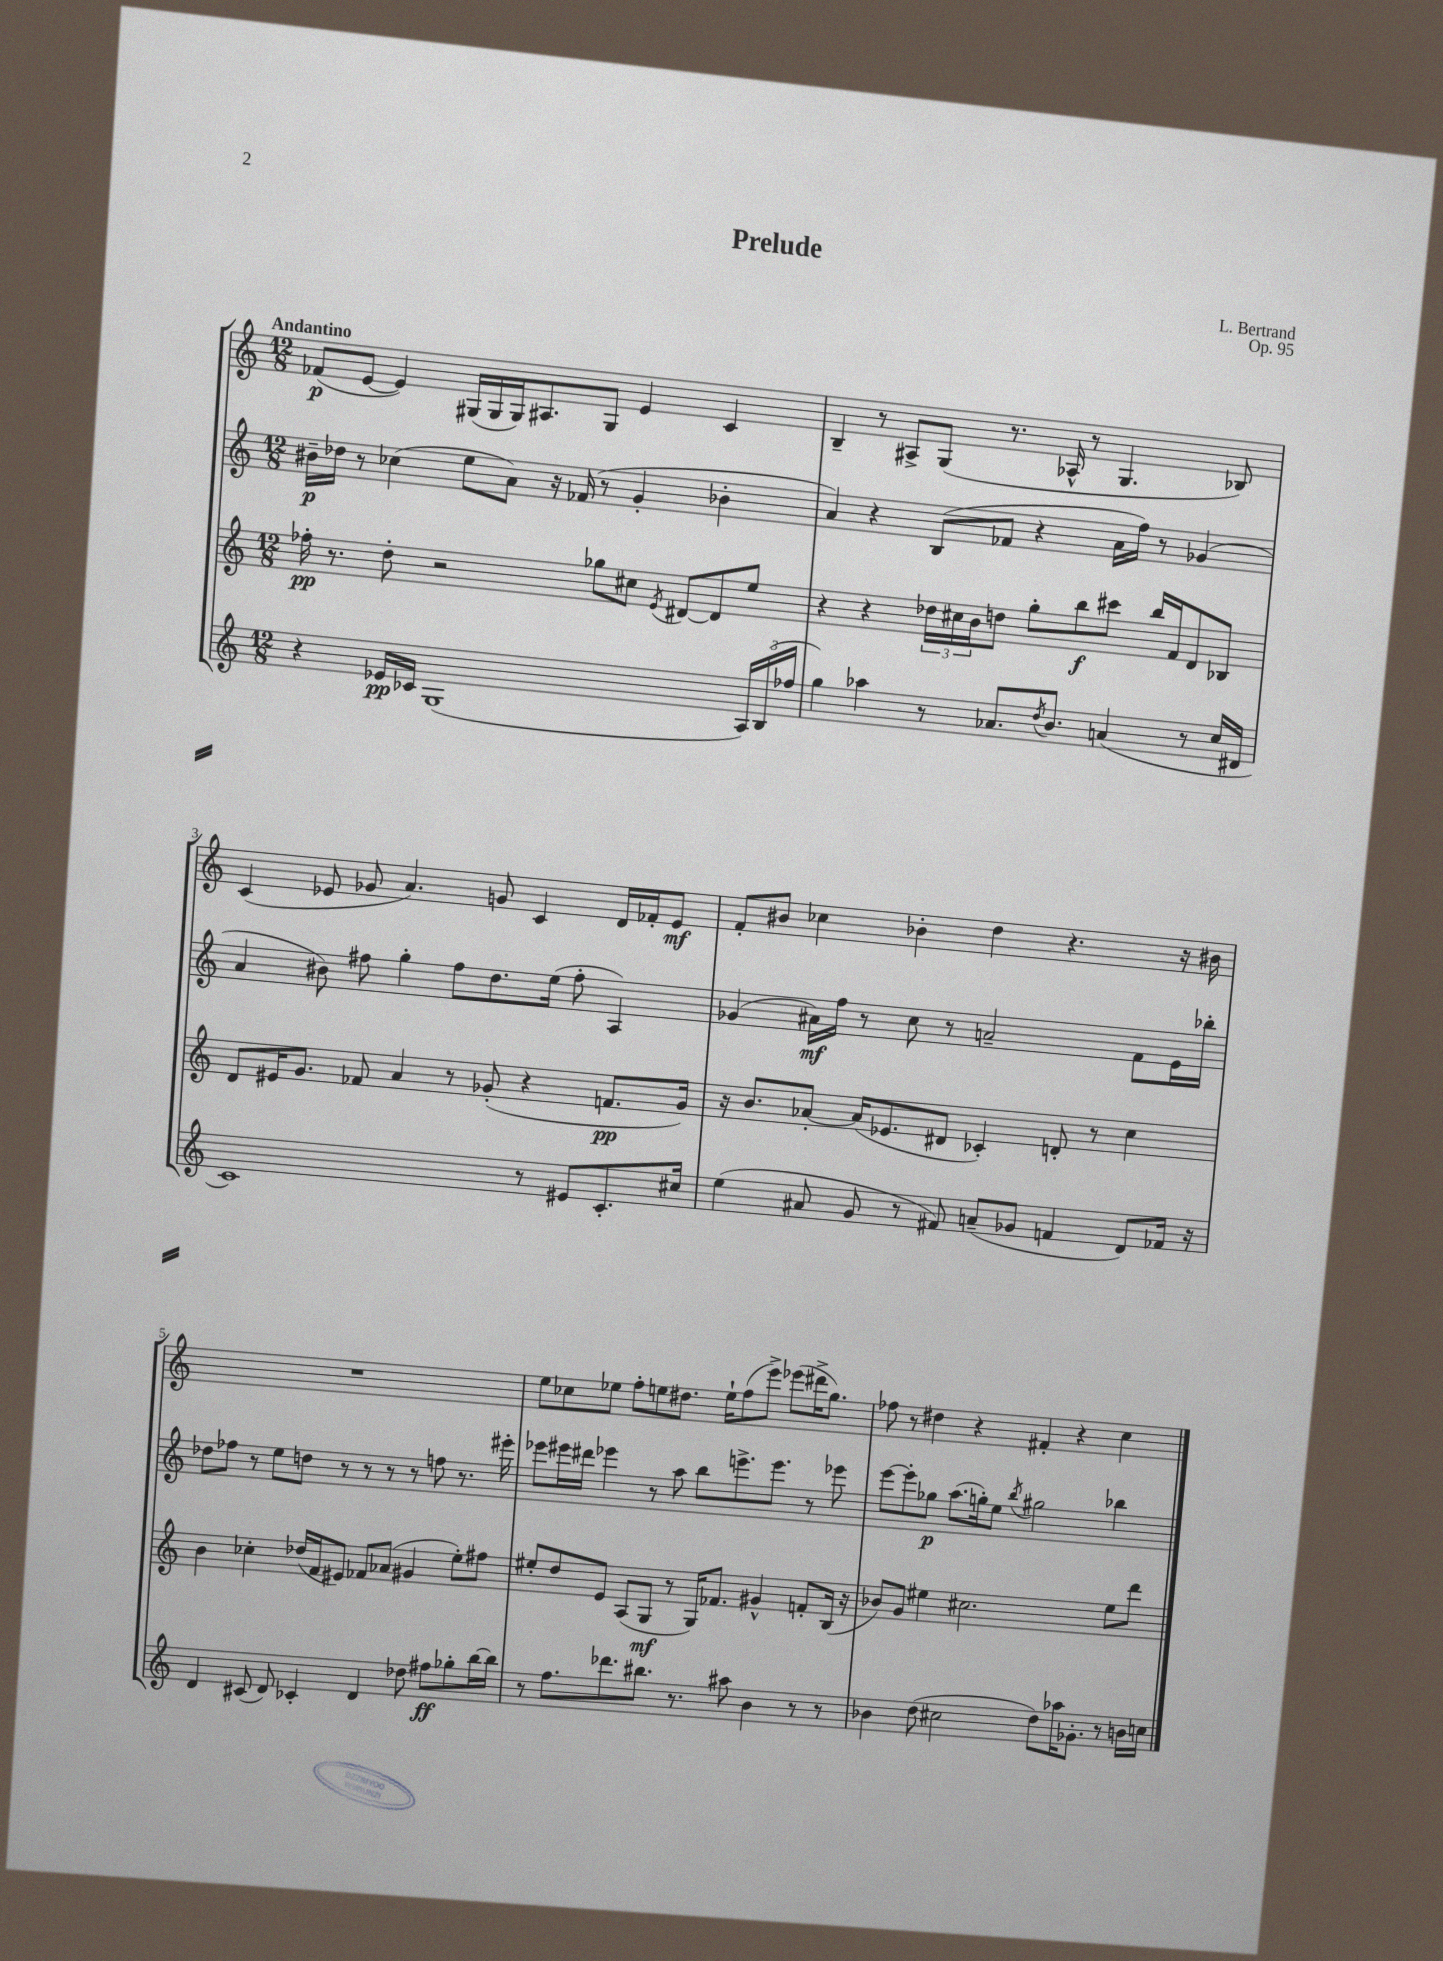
\header { title = "Prelude" composer = "L. Bertrand" opus = "Op. 95" }
<<
\new StaffGroup <<
\new Staff = "s0" {
    \clef treble \key c \major \numericTimeSignature \time 12/8 \tempo "Andantino"
    fes'8\p( e'8~ e'4) gis16( gis16 gis16) ais8. gis8 e'4 c'4 |
    b4-- r8 ais8-> g8( r8. aes16-^ r8 g4. bes8) |
    c'4( ees'8 ges'8 a'4.) g'8 c'4 d'16 fes'16-. ees'8\mf |
    f'8-. bis'8 ces''4 bes'4-. d''4 r4. r16 bis'16 |
    R1. |
    e''8 ces''8 ees''8 f''8-. e''8 dis''8. e''16-! f''8( e'''8->) ees'''8( dis'''16-> g''8.) |
    fes''8 r8 dis''4 r4 fis'4-. r4 c''4 \bar "|." |
}
\new Staff = "s1" {
    \clef treble \key c \major \numericTimeSignature \time 12/8
    bis'16--\p des''16 r8 ces''4( e''8 a'8) r16 fes'16( r8 g'4-. bes'4-. |
    a'4) r4 b8( fes'8 r4 a'16 f''16) r8 ges'4( |
    a'4 bis'8) fis''8 g''4-. fis''8 d''8. e''16( fis''8-. a4) |
    ges'4( ais'16\mf) f''16 r8 c''8 r8 a'2-- f'8 e'16 bes''16-. |
    des''8 fes''8 r8 e''8 d''8 r8 r8 r8 r8 f''8 r8. eis'''16-. |
    ees'''8 eis'''16 dis'''16 ees'''4 r8 a''8 b''8 e'''8.-> e'''8. r8 ees'''8 |
    e'''8~ e'''8-. ges''8\p a''8.( g''16-.) e''8 \acciaccatura { b''8 } gis''2 bes''4 \bar "|." |
}
\new Staff = "s2" {
    \clef treble \key c \major \numericTimeSignature \time 12/8
    fes''16-.\pp r8. d''8-. r2 ges''8 cis''8 \acciaccatura { e'8 } dis'8~ dis'8 e''8 |
    r4 r4 \tuplet 3/2 { des''16 cis''16 b'16 } d''8 g''8-. b''8\f cis'''8 b''16 f'16 d'8 bes8 |
    d'8 eis'16 g'8. fes'8 a'4 r8 ges'8-.( r4 f'8.\pp ges'16) |
    r16 b'8. aes'8~-. aes'16( ees'8. dis'8 ces'4-.) d'8-. r8 c''4 |
    b'4 ces''4-. des''16( f'16 eis'8) fes'8 aes'8( gis'4 e''8-.) fis''8 |
    eis''8-. d''8 e'8 a8( g8\mf r8 g16) fes'8. gis'4-^ f'8-. b16( r16 |
    bes'8) g'8 eis''4 cis''2. eis''8 d'''8 \bar "|." |
}
\new Staff = "s3" {
    \clef treble \key c \major \numericTimeSignature \time 12/8
    r4 ees'16\pp ces'16 g1( \tuplet 3/2 { a16) b16( fes''16 } |
    g''4) aes''4 r8 aes'8. \acciaccatura { d''8 } b'8. a'4( r8 c''16 dis'16 |
    c'1) r8 eis'8 c'8.-. cis''16 |
    e''4( ais'8 g'8 r8 fis'8) a'8--( ges'8 f'4 d'8) fes'16 r16 |
    d'4 cis'8( d'8) ces'4-. d'4 des''8 fis''8\ff ges''8-. b''16~ b''16 |
    r8 f''8. des'''8. bis''8. r8. ais''8 b'4 r8 r8 |
    bes'4 d''8( cis''2 d''8) aes''16 ges'8.-. r8 b'16 c''16 \bar "|." |
}
>>
>>
